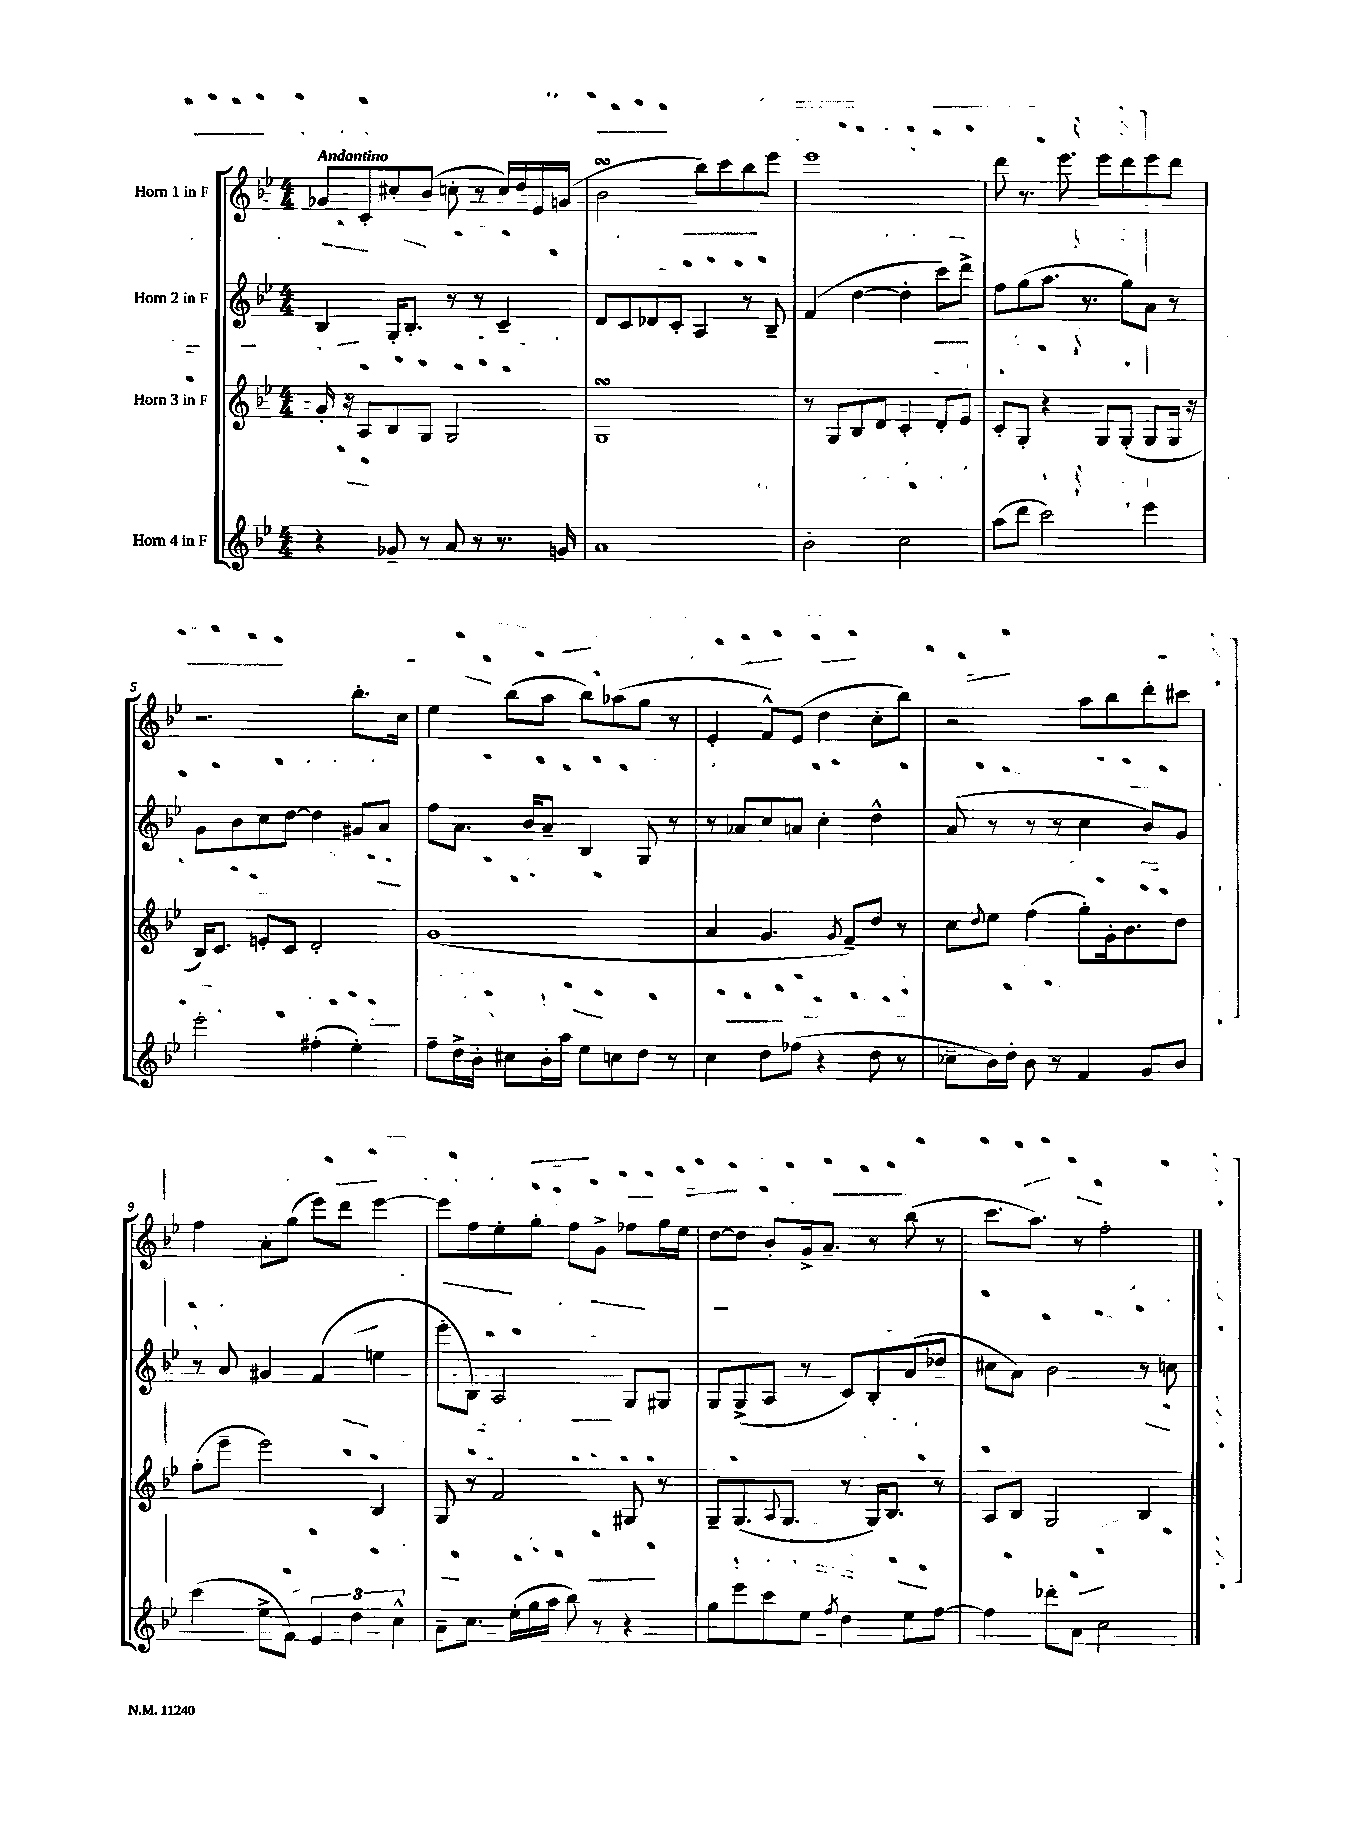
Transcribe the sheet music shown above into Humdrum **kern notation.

**kern	**kern	**kern	**kern
*part4	*part3	*part2	*part1
*staff4	*staff3	*staff2	*staff1
*I"Horn 4 in F	*I"Horn 3 in F	*I"Horn 2 in F	*I"Horn 1 in F
*clefG2	*clefG2	*clefG2	*clefG2
*k[b-e-]	*k[b-e-]	*k[b-e-]	*k[b-e-]
*M4/4	*M4/4	*M4/4	*M4/4
=1	=1	=1	=1
!	!	!	!LO:TX:a:B:t=Andantino
4r	16g'/	4B-/	8g-X/L
.	16r	.	.
.	8A/L	.	8c'/
8g-X~/	8B-/	16G'/KL	8cc#X'/
.	.	8.B-'/J	.
8r	8G/J	.	(8b-/J
8a/	2G/	8r	8ccn'\
8r	.	8r	8r
8.r	.	4c~/	16cc/LL)
.	.	.	16dd/
.	.	.	16e-/
16gn/	.	.	(16gn/JJ
=2	=2	=2	=2
1a	1GsSSS	8d/L	2b-sSSs\
.	.	8c/	.
.	.	8d-X/	.
.	.	8c'/J	.
.	.	4A/	8bb-\L)
.	.	.	8ccc\
.	.	8r	8bb-\
.	.	8B-~/	8eee-\J
=3	=3	=3	=3
2b-'\	8r	(4f/	1eee-
.	8G/L	.	.
.	8B-/	[4dd\	.
.	8d/J	.	.
2cc\	4c'/	4dd'\]	.
.	8d'/L	8ccc\L)	.
.	8e-/J	8ddd^\J	.
=4	=4	=4	=4
(8aa\L	8c'/L	8ff\L	8ddd\
8ddd\J	8G'/J	(8gg\	8.r
2ccc\)	4r	8.aa\J	.
.	.	.	8.eee-\
.	.	8.r	.
.	8G/L	.	8eee-\L
.	(8G'/J	8gg\L)	8ddd\
4eee-\	8G/L	8a\J	8eee-\
.	16G/Jk	8r	8ddd\J
.	16r	.	.
!!LO:LB:g=z
=5	=5	=5	=5
2eee-'\	16B-/KL)	8g\L	2.r
.	8.c/J	.	.
.	.	8b-\	.
.	8en'/L	8cc\	.
.	8c/J	[8dd\J	.
(4ff#X'\	2d'/	4dd\]	.
4ee-'\)	.	8g#X/L	8.bb-'\L
.	.	8a/J	.
.	.	.	16cc\Jk
=6	=6	=6	=6
8ff~\L	(1g	8ff\L	4ee-\
16dd^\L	.	8.a\J	.
16b-'\JJ	.	.	.
8cc#X\L	.	.	(8bb-\L
.	.	16b-/KL	.
16b-'\L	.	8a~/J	8aa\J
16aa\JJ	.	.	.
8ee-\L	.	4B-/	8bb-\L)
8ccn\	.	.	(8aa-X\
8dd\J	.	8G/	8gg\J
8r	.	8r	8r
=7	=7	=7	=7
4cc\	4a/	8r	4e-'/
.	.	8a-X/L	.
8dd\L	4.g/	8cc/	8f^^/L)
(8ff-X\J	.	8an/J	(8e-/J
4r	.	4cc'\	4dd\
.	8qg/	.	.
.	8f~/L)	.	.
8dd\	8dd/J	4dd^^\	8cc'\L
8r	8r	.	8bb-\J)
=8	=8	=8	=8
8cc-X~\L	8cc\L	(8a/	2r
.	8qqdd/	.	.
16b-\L)	8ee-\J	8r	.
16dd'\JJ	.	.	.
8b-\	(4ff\	8r	.
8r	.	8r	.
4f/	8gg'\L)	4cc\	8aa\L
.	16g'\k	.	8bb-\
.	8.b-\	.	.
8g/L	.	8b-/L)	8ddd'\
8b-/J	8dd\J	8g/J	8ccc#X\J
!!LO:LB:g=z
=9	=9	=9	=9
(4ccc\	(8ff'\L	8r	4ff\
.	8eee-~\J	8a/	.
8ee-^\L	2eee-\)	4g#X/	8a'\L
8f\J)	.	.	(8gg\J
6e-/	.	(4f/	8eee-\L)
.	.	.	8ddd\J
6dd\	.	.	.
.	4B-/	4een\	[4eee-\
6cc^^\	.	.	.
=10	=10	=10	=10
8a~\L	8G/	8eee-'\L	8eee-\L]
8.cc\J	8r	8B-\J)	8ff\
.	2f/	2A/	8ee-'\
(16ee-'\LL	.	.	.
16gg\	.	.	8gg'\J
16aa\JJ	.	.	.
8bb-\)	.	.	8ff\L
8r	.	.	8g^\J
4r	8G#X/	8G/L	8ff-X\L
.	8r	8G#X/J	16gg\L
.	.	.	16ee-\JJ
=11	=11	=11	=11
8gg\L	8G~/L	8G/L	[8dd\L
8eee-\	(8.G/	(8G^/	8dd\J]
8ccc\	.	8A/J	8b-'/L
.	8qqA/	.	.
.	8.G/J	.	.
8ee-\J	.	8r	16g^/k
.	.	.	8.a~/J
8qff/	.	.	.
4dd\	8r	8c/L)	.
.	16G/KL)	8B-'/	8r
.	8.B-/J	.	.
8ee-\L	.	(8a/	(8bb-\
[8ff\J	8r	8dd-X/J	8r
=12	=12	=12	=12
4ff\]	8A/L	8cc#X\L	8.ccc\L
.	8B-/J	8a\J)	.
.	.	.	8.aa\J)
8ddd-X'\L	2G/	2b-\	.
8a\J	.	.	8r
2cc\	.	.	2ff'\
.	4B-/	8r	.
.	.	8ccn\	.
==	==	==	==
*-	*-	*-	*-
